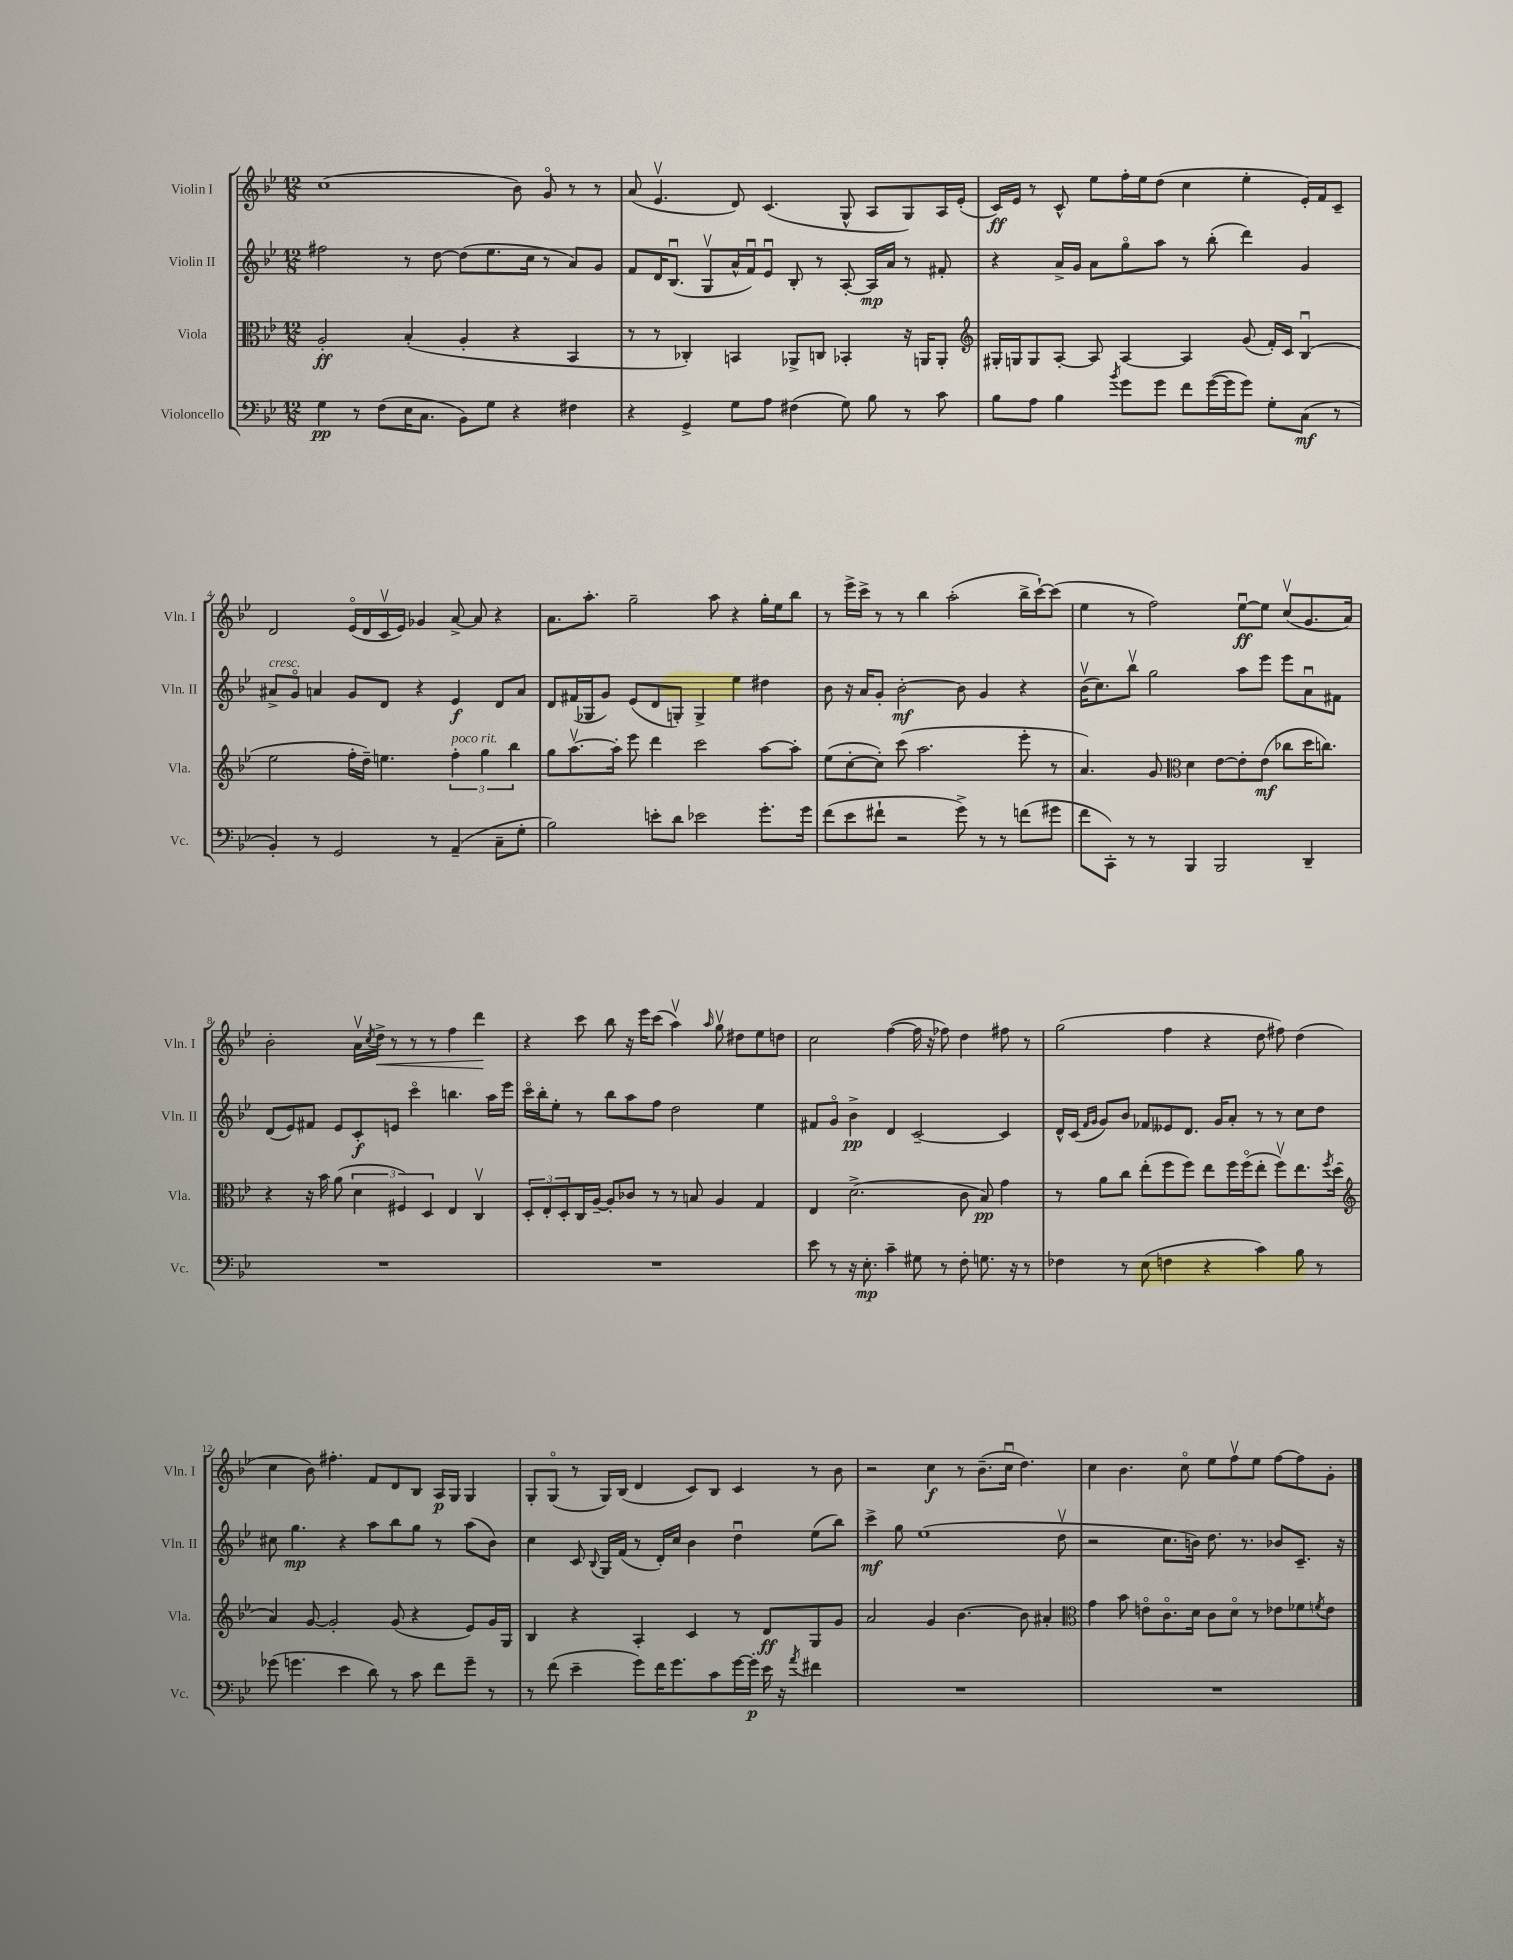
<<
\new StaffGroup <<
\new Staff = "s0" \with { instrumentName = "Violin I" shortInstrumentName = "Vln. I" } {
    \clef treble \key bes \major \numericTimeSignature \time 12/8
    c''1( bes'8) g'8\flageolet r8 r8 |
    a'8( ees'4.\upbow d'8) c'4.( g8-^ a8 g8) a16 ees'16-.( |
    c'16\ff) ees'16 r8 c'8-^ ees''8 f''16-. ees''16 d''8( c''4 ees''4-. ees'16-.) f'16 c'8-- |
    d'2 ees'16\flageolet( d'16 c'16\upbow ees'16) ges'4 a'8~-> a'8 r4 |
    a'8. a''8.-. g''2-- a''8 r4 g''16-. ees''16 bes''8 |
    r8 ees'''16-> c'''16-> r8 r8 bes''4 a''2-.( bes''16-> c'''16~-!) c'''8( |
    ees''4 r8 f''2) ees''8~\downbow\ff ees''8 c''8\upbow( g'8. a'16) |
    bes'2-. a'16\upbow \acciaccatura { c''8 } d''16->\< r8 r8 r8 f''4 d'''4\! |
    r4 c'''8 bes''8 r16 ees'''16 c'''8( a''4\upbow) \grace { a''16 } g''8\upbow dis''8 ees''8 d''8 |
    c''2 f''4~( f''16 r16 fes''8) d''4 fis''8 r8 |
    g''2( f''4 r4 d''8 fis''8) d''4( |
    c''4 bes'8) fis''4.-. f'8 d'8 bes8 a16\p g16 g4 |
    g8-. g8\flageolet( r8 g16) bes16( d'4 c'8) bes8 c'4 r8 bes'8 |
    r2 c''4\f r8 bes'8.--( c''16\downbow d''4.) |
    c''4 bes'4. c''8\flageolet ees''8 f''8\upbow ees''8 f''8~ f''8 g'8-. \bar "|." |
}
\new Staff = "s1" \with { instrumentName = "Violin II" shortInstrumentName = "Vln. II" } {
    \clef treble \key bes \major \numericTimeSignature \time 12/8
    fis''2 r8 d''8~ d''8( ees''8. c''16 r8 a'8) g'8 |
    f'8 d'16 bes8.\downbow( g8\upbow a'16-^ f'16\downbow) ees'8\downbow bes8-. r8 a8~-. a16\mp a'16 r8 fis'8-. |
    r4 a'16-> g'16 a'8 g''8\flageolet a''8 r8 bes''8-.( d'''4) g'4 |
    ais'8->^\markup { \italic "cresc." } g'8\flageolet a'4 g'8 d'8 r4 ees'4\f d'8 a'8 |
    d'8 fis'16( ges16 g'8) ees'8( d'8 g8-.) g4-> ees''4 dis''4 |
    bes'8 r16 a'16 g'8-. bes'2~-.\mf bes'8 g'4 r4 |
    bes'16\upbow( c''8.) bes''8\upbow g''2 a''8 ees'''8 ees'''8 a'8\downbow fis'8 |
    d'8( ees'8) fis'8 ees'8 c'8-.\f e'8 c'''4\flageolet b''4. a''16 ees'''16 |
    c'''16\flageolet bes''16-. ees''8-. r8 bes''8 a''8 f''8 d''2 ees''4 |
    fis'8 g'8\flageolet bes'4->\pp d'4 c'2~-- c'4 |
    d'16-^ c'16( \grace { f'16 g'16 } g'8) bes'8 fes'8 eeses'8 d'8. g'16 a'8-. r8 r8 c''8 d''8 |
    cis''8 g''4.\mp r4 a''8 bes''8 g''8 r8 a''8( bes'8) |
    c''4 c'8 \appoggiatura { bes8 } g16 f'16( r8 d'16-.) c''16 bes'4 d''4\downbow ees''8( bes''8) |
    c'''4->\mf g''8 ees''1( d''8\upbow |
    r2 c''8. b'16) d''8. r8. bes'8 c'8.-- r16 \bar "|." |
}
\new Staff = "s2" \with { instrumentName = "Viola" shortInstrumentName = "Vla." } {
    \clef alto \key bes \major \numericTimeSignature \time 12/8
    a2-.\ff bes4-.( a4-. r4 bes,4 |
    r8 r8 ces4-.) b,4 aes,8-> c8 bes,4-. r16 a,16 a,8-. |
    \clef treble gis16-. g16 g8 a8~-. a8 a4~ a4 g'8( f'16-.) c'16 bes4\downbow( |
    ees''2 f''16-. d''16--) e''4. \tuplet 3/2 { f''4-.^\markup { \italic "poco rit." } g''4 bes''4 } |
    g''8 a''8.~\upbow a''16-. ees'''8 d'''4 c'''2 a''8~ a''8-. |
    ees''8( c''8~-. c''8-.) c'''8( a''2. ees'''8-. r8 |
    a'4.) g'8 \clef alto d'4 ees'8~ ees'8-. ees'8\mf( ces''8 d''16 c''8.) |
    r4 r16 bes'16 a'8( \tuplet 3/2 { d'4 fis4) d4 } ees4 c4\upbow |
    \tuplet 3/2 { d8-. ees8-. d8-. } c16 a16~-- a8-. ces'8 r8 r8 b8 a4 g4 |
    ees4 d'2.->( c'8 bes8\pp) g'4 |
    r8 a'8 c''8 ees''8-.( f''8 f''8) ees''8 f''16 f''16\flageolet( ees''8-. f''8\upbow) ees''8. \acciaccatura { f''8 } d''16( |
    \clef treble a'4) g'8~ g'2-. g'8( r4 ees'8) g'16 g16 |
    bes4 r4 a4-. c'4 r8 d'8\ff g8 g'8 |
    a'2 g'4 bes'4.~ bes'8 ais'4-. |
    \clef alto g'4 bes'8 e'8\flageolet c'8.\flageolet d'16 c'8 d'8\flageolet r8 ees'8 fes'8 \acciaccatura { f'8 } ees'8 \bar "|." |
}
\new Staff = "s3" \with { instrumentName = "Violoncello" shortInstrumentName = "Vc." } {
    \clef bass \key bes \major \numericTimeSignature \time 12/8
    g4\pp r8 f8( ees16 c8. bes,8) g8 r4 fis4 |
    r4 g,4-> g8 a8 fis4( g8) bes8 r8 c'8 |
    bes8 a8 bes4 \acciaccatura { bes'8 } g'8 g'8 f'8 g'16~( g'16 g'8) g8-. c8\mf( r8 |
    bes,4-.) r8 g,2 r8 a,4--( c8-- g8-. |
    bes2) e'8-. d'8 ees'2 g'8.-. g'16 |
    f'8( ees'8 fis'8-! r2 g'8->) r8 r8 f'8( gis'8 |
    f'8 c,8-.) r8 r8 bes,,4 bes,,2 d,4-- |
    R1. |
    R1. |
    ees'8 r8 r16 ees8.-.\mp c'4-- gis8 r8 f8-. g8. r16 r8 |
    fes4 r8 ees8( f4 r4 c'4) bes8 r8 |
    ges'8( g'4. ees'4 d'8) r8 c'8 f'8 g'8-- r8 |
    r8 f'8( ees'4-- g'8) f'16 g'8. c'8 g'16~ g'16-.\p ees'16 r16 \acciaccatura { a'8 } fis'4 |
    R1. |
    R1. \bar "|." |
}
>>
>>
